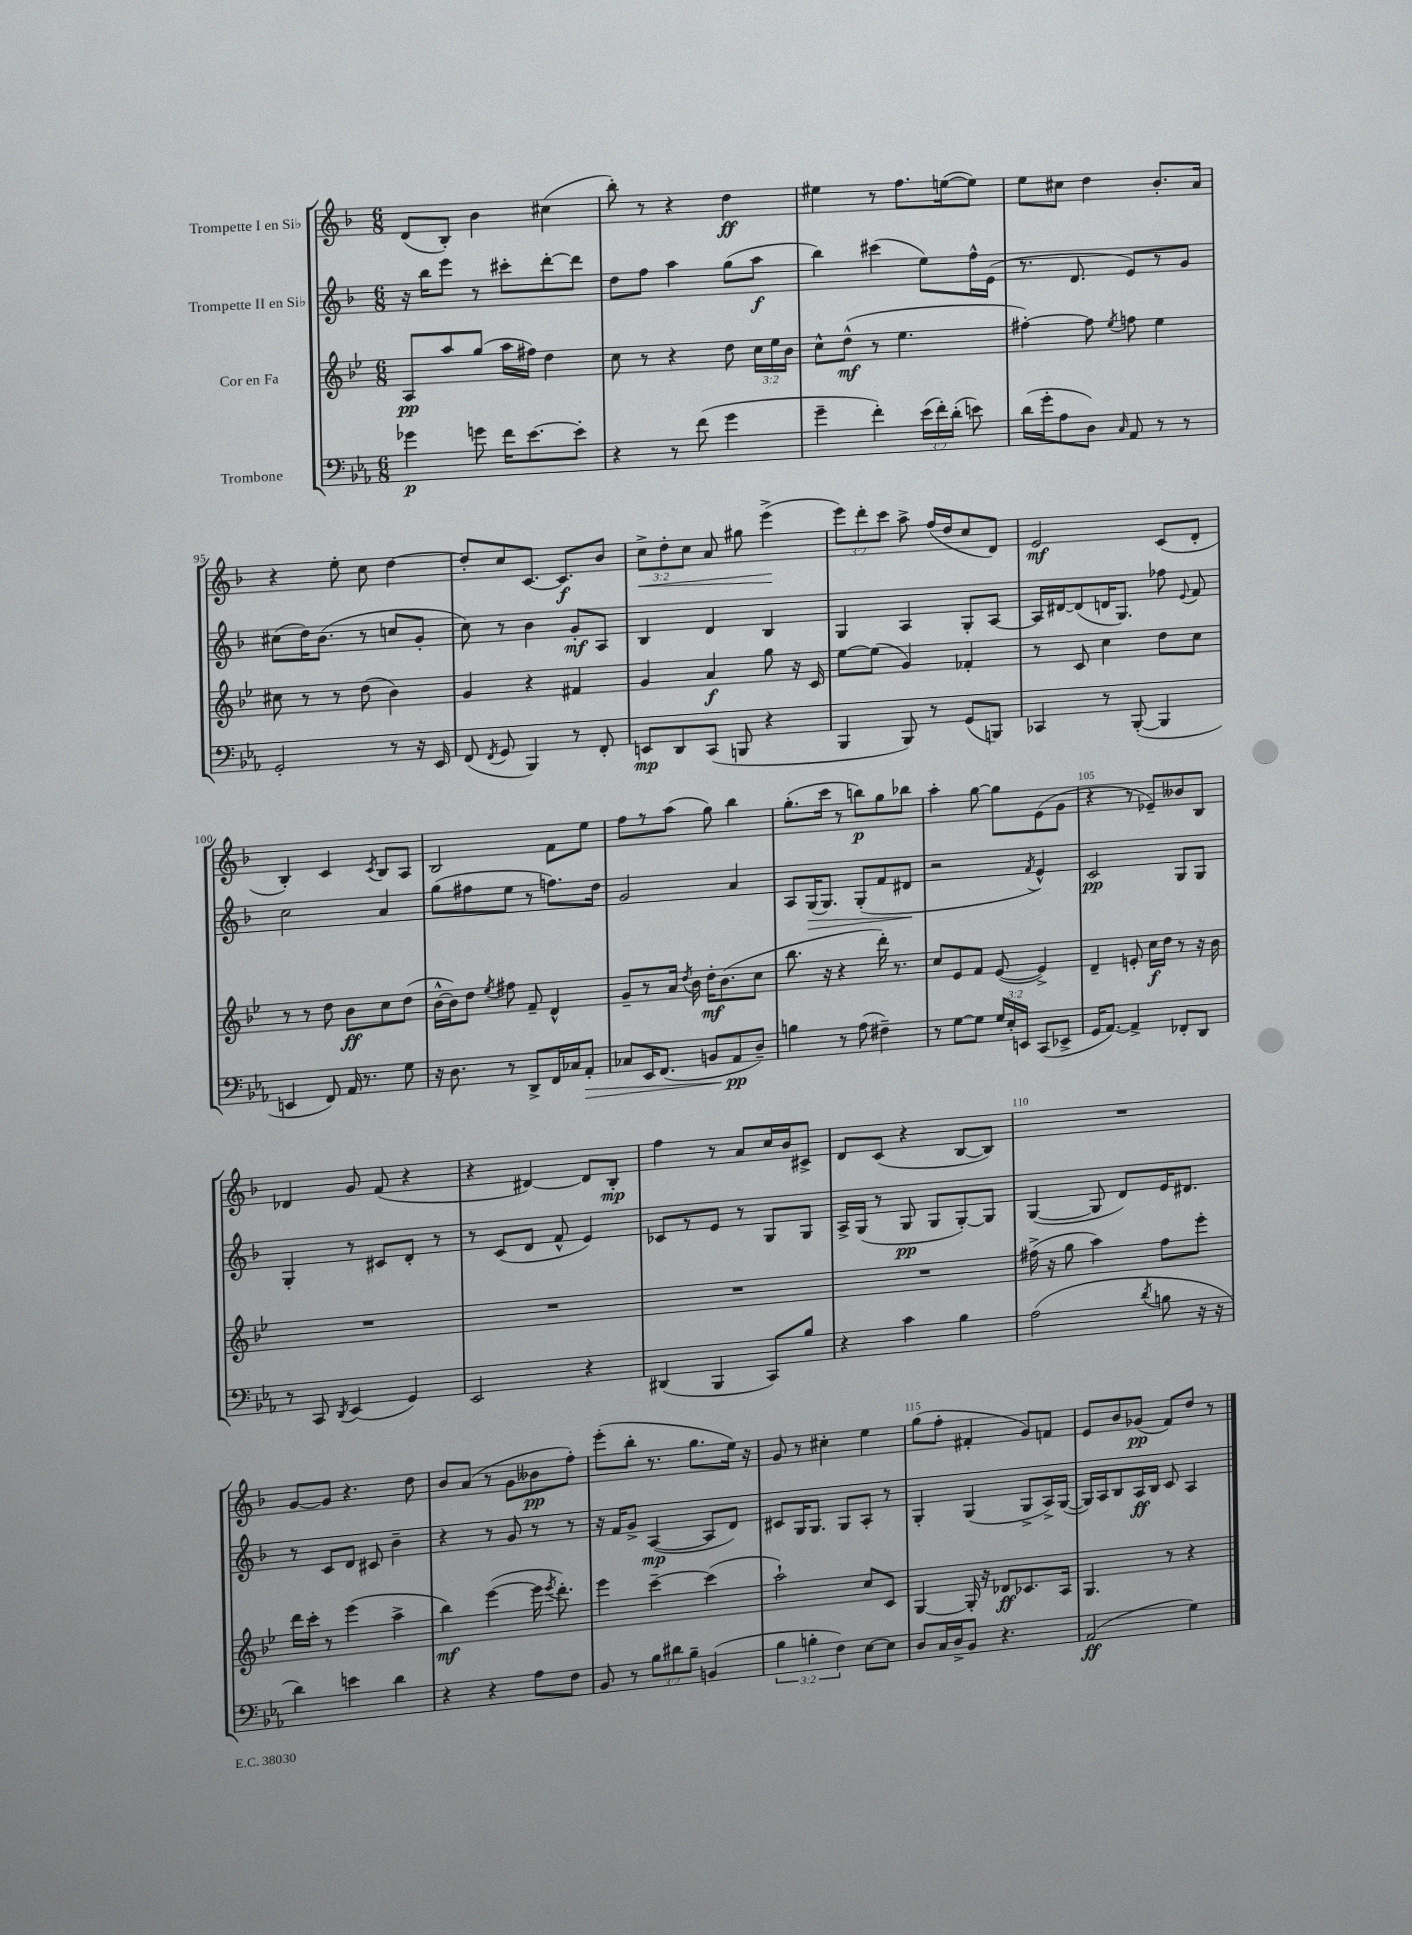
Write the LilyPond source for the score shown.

<<
\new StaffGroup <<
\new Staff = "s0" \with { instrumentName = "Trompette I en Sib" } {
    \clef treble \key f \major \numericTimeSignature \time 6/8 \override Staff.TupletNumber.text = #tuplet-number::calc-fraction-text
    \autoBeamOff d'8[( bes8]-.) bes'4 cis''4( |
    bes''8-.) r8 r4 d''4\ff |
    eis''4 r8 f''8.[ e''16~( e''8]) |
    e''8[ cis''8] d''4 bes'8.[-. a'16] |
    r4 e''8-. c''8 d''4~ |
    d''8[-. c''8 c'8.]~ c'8.[\f bes'8] |
    \tuplet 3/2 { c''8[->\< d''8-. c''8] } a'8 gis''8 e'''4->\!( |
    \tuplet 3/2 { e'''8[) d'''8-. c'''8] } a''8-> f''16[( d''16 c''8 d'8]) |
    e'2\mf c'8[( d'8]-. |
    bes4-.) c'4 \acciaccatura { c'8 } bes8[ a8] |
    bes2 f'8[ e''8] |
    f''8[ r8 a''8]( g''8) bes''4 |
    g''8.[-.( c'''16] r8 b''8[\p) g''8 bes''8] |
    a''4-. g''8~ g''8[ e'8( g'8] |
    r4 r8 ees'8[--) beses'8 bes8] |
    des'4 g'8 f'8( r4 |
    r4 dis'4~) dis'8[ bes8]-.\mp |
    f''4 r8 a'8[ c''16 bes'16 cis'8]-> |
    d'8[ c'8]( r4 bes8[~ bes8]) |
    R2. |
    g'8[~ g'8] r4. d''8 |
    bes'8[ a'8]( r8 g'8[ beses'8\pp f''8]-.) |
    e'''8[-.( bes''8]-. r8. g''8.[ e''16]) r16 |
    g'8 r8 cis''4-. e''4 |
    g''8[( f''8]-. fis'4-. g'8[) f'8] |
    e'8[ bes'8 ges'8]\pp( f'8[) d''8] r8 \bar "|." |
}
\new Staff = "s1" \with { instrumentName = "Trompette II en Sib" } {
    \clef treble \key f \major \numericTimeSignature \time 6/8
    \autoBeamOff r16 bes''16[ e'''8] r8 cis'''8[-. d'''8~-. d'''8] |
    d''8[ f''8] a''4 g''8[( a''8]\f |
    bes''4) cis'''4( e''8[) f''16-^ e'16]( |
    r8. d'8. e'8[) r8 g'8] |
    cis''8[( d''16) bes'8.]( r8 c''8[ g'8]-. |
    c''8) r8 bes'4 g'8[-.\mf a8] |
    bes4 d'4 bes4 |
    g4 a4 g8[-. a8]~ |
    a16[ dis'16~ dis'8( d'16 g8.]) fes''8 \appoggiatura { e'8 } f'8 |
    c''2 a'4 |
    g''8[( fis''8 e''8] r8 f''8.[) d''16] |
    g'2 a'4 |
    a8[ g16\>( g8.]) g8[-.( f'8 dis'8]\! |
    r2 \acciaccatura { f'8 } e'4-^) |
    c'2\pp g8[ g8] |
    g4-. r8 cis'8[ d'8]-. r8 |
    r8 c'8[( d'8] f'8-^ e'4) |
    ces'8[ r8 e'8] r8 g8[ g8] |
    a16[-> g16]( r8 g8\pp g8[ g8~-.) g8] |
    g4~( g8 d'8[) e'16 dis'8.] |
    r8 c'8[ d'8] cis'8 bes'4-- |
    r4 r8 g'8 r8 r8 |
    r16 f'16[ g'8]-> a4~\mp( a8[ d'8]) |
    cis'8[ g16 g8.] g8[ a8]-. r8 |
    g4-. g4( g8[-> a16->) g16]~( |
    g16[) a16 bes8 a16\ff bes16] c'8 a4 \bar "|." |
}
\new Staff = "s2" \with { instrumentName = "Cor en Fa" } {
    \clef treble \key bes \major \numericTimeSignature \time 6/8 \override Staff.TupletNumber.text = #tuplet-number::calc-fraction-text
    \autoBeamOff a8[\pp a''8 g''8]( a''16[ fis''16]) d''4 |
    c''8 r8 r4 d''8 \tuplet 3/2 { c''16[ ees''16 bes'16] } |
    c''8[-^ d''8]-^\mf( r8 ees''4. |
    fis''4~-.) fis''8 \acciaccatura { ees''8 } f''8 ees''4 |
    cis''8 r8 r8 d''8( bes'4) |
    g'4 r4 fis'4 |
    g'4 a'4\f g''8 r16 c'16 |
    ees''8[~ ees''8]( g'4) fes'4-. |
    r8 c'8 c''4 d''8[ c''8] |
    r8 r8 d''8 bes'8[\ff c''8 d''8]( |
    bes'16[~-^ bes'16) d''8] \acciaccatura { ees''8 } fis''8 f'8-- d'4-^ |
    g'8[-- r8 a'16] \acciaccatura { d''8 } bes'16 d''16[-.\mf bes'8.( c''8] |
    bes''8. r16 r4 d'''16-.) r8. |
    c''8[ ees'8 f'8] ees'8~( ees'4->) |
    d'4-- e'8-. c''16[\f d''16] r8 r16 bes'16 |
    R2. |
    R2. |
    R2. |
    R2. |
    fis''16->( r16 g''8 a''4) fis''8[ ees'''8]-. |
    d'''16[ c'''16]-. r8 ees'''4( a''4-> |
    bes''4\mf) ees'''4~( ees'''16 \acciaccatura { ees'''8 } d'''8.-.) |
    ees'''4 c'''4~-- c'''4( |
    a''2-!) c''8[ c'8] |
    g4~ g16-. r16 des'8[\ff ces'8. a16] |
    g4. r8 r4 \bar "|." |
}
\new Staff = "s3" \with { instrumentName = "Trombone" } {
    \clef bass \key ees \major \numericTimeSignature \time 6/8 \override Staff.TupletNumber.text = #tuplet-number::calc-fraction-text
    \autoBeamOff ges'4\p g'8 f'16[ ees'8.~ ees'8]-. |
    r4 r8 f'8( g'4 |
    g'4-- f'4-.) \tuplet 3/2 { ees'16[( f'16-.) d'16]-.( } e'8) |
    d'16[( g'16-. aes8 d8]) \grace { c16 } aes,8 r8 r8 |
    g,2-. r8 r16 ees,16 |
    f,8( \acciaccatura { f,8 } g,8 bes,,4) r8 f,8-. |
    e,8[\mp d,8 c,8]( b,,8 r4 |
    bes,,4 bes,,8) r8 g,8[( b,,8]) |
    ces,4 r8 bes,,8~-.( bes,,4 |
    e,4 f,8) aes,16 r8. g8 |
    r16 d8. r8 d,8[-> f,16 ces16 aes,8]-.\> |
    ces8[ ees,16 f,8.]( b,8[ aes,8\pp\! d8]--) |
    b4 r8 aes8( fis4--) |
    r8 g8[~ g8] \tuplet 3/2 { g16[ ees16-. e,16] } c,8[( ees,8]-> |
    g,16[ aes,8.]~) aes,4-> fes,8[-. d,8] |
    r8 c,8 \acciaccatura { d,8 } ees,4( g,4) |
    ees,2 r4 |
    dis,4( bes,,4 c,8[) bes8] |
    r4 c'4 bes4 |
    aes2( \acciaccatura { d'8 } b8 r16 r16 |
    d'4) e'4 d'4 |
    r4 r4 aes8[ f8] |
    bes,8 r8 \tuplet 3/2 { bes8[ dis'8 bes8]-- } b,4( |
    \tuplet 3/2 { bes4 b4-. f4) } ees8[~ ees8] |
    d8[ c16 d16-> bes,8] r4. |
    aes,2\ff( g4) \bar "|." |
}
>>
>>
\layout { \context { \Score currentBarNumber = #91 \override BarNumber.break-visibility = ##(#f #t #t) barNumberVisibility = #(every-nth-bar-number-visible 5) } }
